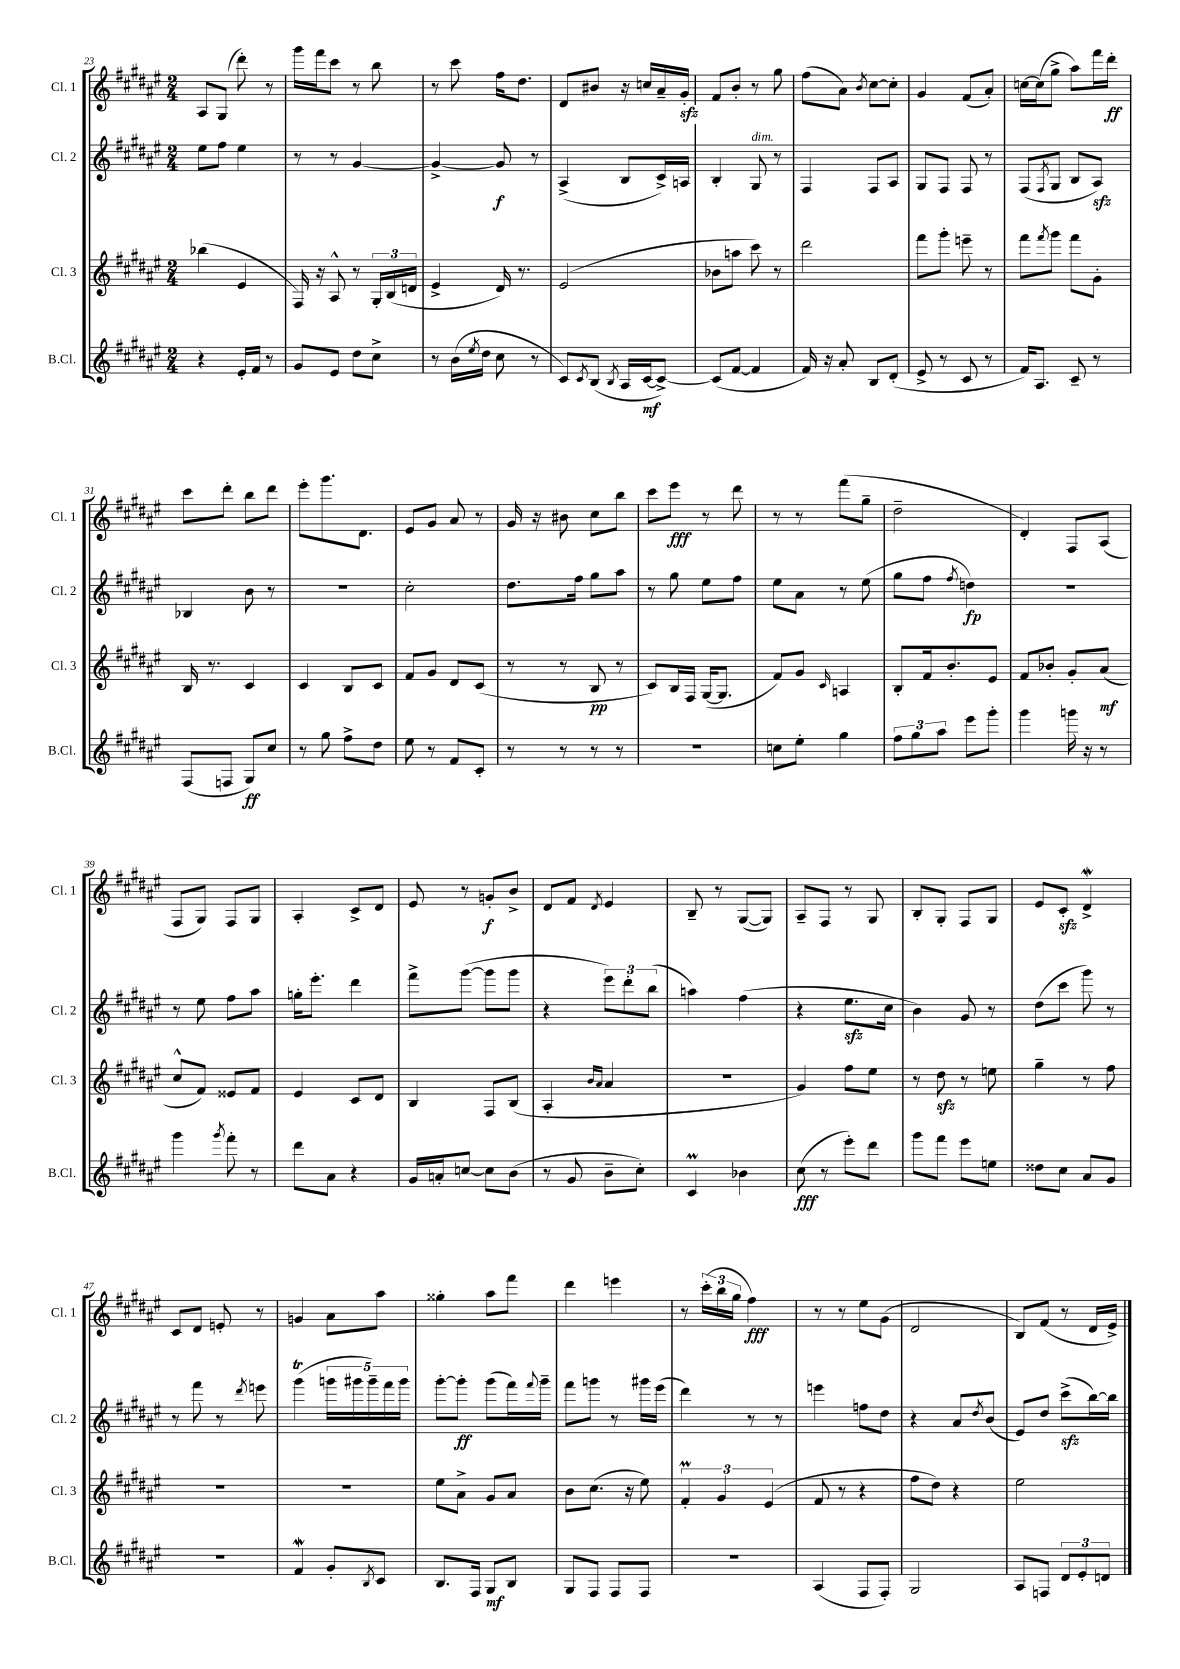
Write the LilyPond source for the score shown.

<<
\new StaffGroup <<
\new Staff = "s0" \with { instrumentName = "Cl. 1" shortInstrumentName = "Cl. 1" } {
    \clef treble \key fis \major \numericTimeSignature \time 2/4
    ais8 gis8( dis'''8-.) r8 |
    gis'''16 fis'''16 cis'''8 r8 b''8 |
    r8 cis'''8 fis''16 dis''8. |
    dis'8 bis'8 r16 c''16 ais'16-- gis'16-.\sfz |
    fis'8 b'8-. r8 gis''8 |
    fis''8( ais'8) \acciaccatura { b'8 } cis''8~ cis''8-. |
    gis'4 fis'8( ais'8-.) |
    c''16~ c''16( gis''8-> ais''8) fis'''16 dis'''16-.\ff |
    cis'''8 dis'''8-. b''8 dis'''8 |
    eis'''8-. gis'''8. dis'8. |
    eis'8 gis'8 ais'8 r8 |
    gis'16 r16 bis'8 cis''8 b''8 |
    cis'''8 eis'''8\fff r8 dis'''8 |
    r8 r8 fis'''8( gis''8-- |
    dis''2-- |
    dis'4-.) fis8 ais8( |
    fis8 gis8) fis8 gis8 |
    ais4-. cis'8-> dis'8 |
    eis'8 r8 g'8-.\f b'8-> |
    dis'8 fis'8 \acciaccatura { dis'8 } eis'4 |
    b8-- r8 gis8~( gis8) |
    ais8-- fis8 r8 gis8 |
    b8-. gis8-. fis8 gis8 |
    eis'8 cis'8-.\sfz dis'4->\mordent |
    cis'8 dis'8 e'8-. r8 |
    g'4 ais'8 ais''8 |
    gisis''4-. ais''8 fis'''8 |
    dis'''4 e'''4 |
    r8 \tuplet 3/2 { cis'''16-.( b''16 gis''16 } fis''4\fff) |
    r8 r8 eis''8 gis'8( |
    dis'2 |
    b8) fis'8( r8 dis'16 eis'16->) \bar "|." |
}
\new Staff = "s1" \with { instrumentName = "Cl. 2" shortInstrumentName = "Cl. 2" } {
    \clef treble \key fis \major \numericTimeSignature \time 2/4
    eis''8 fis''8 eis''4 |
    r8 r8 gis'4~ |
    gis'4~-> gis'8\f r8 |
    ais4->( b8 cis'16->) a16 |
    b4-. gis8^\markup { \italic "dim." } r8 |
    fis4 fis8 ais8 |
    gis8 fis8 fis8 r8 |
    fis8( \acciaccatura { fis8 } gis8 b8 ais8\sfz) |
    bes4 b'8 r8 |
    R2 |
    cis''2-. |
    dis''8. fis''16 gis''8 ais''8 |
    r8 gis''8 eis''8 fis''8 |
    eis''8 ais'8 r8 eis''8( |
    gis''8 fis''8 \acciaccatura { fis''8 } d''4\fp) |
    R2 |
    r8 eis''8 fis''8 ais''8 |
    g''16-. eis'''8.-. dis'''4 |
    fis'''8-> gis'''8~( gis'''8 gis'''8 |
    r4 \tuplet 3/2 { eis'''8) dis'''8-. b''8( } |
    a''4) fis''4( |
    r4 eis''8.\sfz cis''16 |
    b'4) gis'8 r8 |
    dis''8( cis'''8 gis'''8) r8 |
    r8 fis'''8 r8 \acciaccatura { dis'''8 } e'''8 |
    gis'''4\trill( \tuplet 5/4 { g'''16 gis'''16 gis'''16--) fis'''16 gis'''16 } |
    gis'''8~-. gis'''8-.\ff gis'''8( fis'''16) \appoggiatura { fis'''8 } gis'''16-- |
    fis'''8 g'''8 r8 gis'''16 eis'''16( |
    dis'''4) r8 r8 |
    e'''4 f''8 dis''8 |
    r4 ais'8 \acciaccatura { dis''8 } b'8( |
    eis'8) dis''8 cis'''8->\sfz( b''16~) b''16 \bar "|." |
}
\new Staff = "s2" \with { instrumentName = "Cl. 3" shortInstrumentName = "Cl. 3" } {
    \clef treble \key fis \major \numericTimeSignature \time 2/4
    bes''4( eis'4 |
    fis16) r16 ais8-^ r8 \tuplet 3/2 { gis16-. b16( d'16 } |
    eis'4-> dis'16) r8. |
    eis'2( |
    bes'8 a''8 cis'''8) r8 |
    dis'''2 |
    fis'''8 gis'''8-. e'''8-- r8 |
    fis'''8 \acciaccatura { fis'''8 } gis'''8 fis'''8 gis'8-. |
    b16 r8. cis'4 |
    cis'4 b8 cis'8 |
    fis'8 gis'8 dis'8 cis'8( |
    r8 r8 b8\pp r8 |
    cis'8) b16 fis16 gis16~( gis8. |
    fis'8) gis'8 \grace { cis'16 } a4 |
    b8-. fis'16 b'8.-. eis'8 |
    fis'8 bes'8-. gis'8-. ais'8\mf( |
    cis''8-^ fis'8) eisis'8 fis'8 |
    eis'4 cis'8 dis'8 |
    b4 fis8 b8( |
    ais4-. \grace { b'16 ais'16 } ais'4 |
    R2 |
    gis'4) fis''8 eis''8 |
    r8 dis''8\sfz r8 e''8 |
    gis''4-- r8 fis''8 |
    R2 |
    R2 |
    eis''8 ais'8-> gis'8 ais'8 |
    b'8 cis''8.( r16 eis''8) |
    \tuplet 3/2 { fis'4-.\prall gis'4 eis'4( } |
    fis'8 r8 r4 |
    fis''8 dis''8) r4 |
    eis''2 \bar "|." |
}
\new Staff = "s3" \with { instrumentName = "B.Cl." shortInstrumentName = "B.Cl." } {
    \clef treble \key fis \major \numericTimeSignature \time 2/4
    r4 eis'16-. fis'16 r8 |
    gis'8 eis'8 dis''8 cis''8-> |
    r8 b'16( \acciaccatura { eis''8 } dis''16 cis''8 r8 |
    cis'8) \acciaccatura { cis'8 } b8( \acciaccatura { b8 } ais16 cis'16~\mf cis'8~->) |
    cis'8( fis'8~ fis'4 |
    fis'16) r16 ais'8-. b8 dis'8-.( |
    eis'8-> r8 cis'8 r8 |
    fis'16) ais8. cis'8-- r8 |
    fis8( f8 gis8\ff) cis''8 |
    r8 gis''8 fis''8-> dis''8 |
    eis''8 r8 fis'8 cis'8-. |
    r8 r8 r8 r8 |
    R2 |
    c''8 eis''8-. gis''4 |
    \tuplet 3/2 { fis''8 gis''8 ais''8 } eis'''8 gis'''8-. |
    gis'''4 g'''16 r16 r8 |
    gis'''4 \acciaccatura { gis'''8 } fis'''8-. r8 |
    dis'''8 ais'8 r4 |
    gis'16 a'16-. c''8~ c''8 b'8( |
    r8 gis'8 b'8-- cis''8-.) |
    cis'4\prall bes'4 |
    cis''8\fff( r8 eis'''8-.) dis'''8 |
    gis'''8 fis'''8 eis'''8 e''8 |
    disis''8 cis''8 ais'8 gis'8 |
    r2 |
    fis'4\mordent gis'8-. \acciaccatura { b8 } cis'8 |
    b8. fis16 gis8\mf b8 |
    gis8 fis8 fis8 fis8 |
    R2 |
    ais4( fis8 fis8-.) |
    gis2 |
    ais8 f8 \tuplet 3/2 { dis'8 eis'8-. d'8 } \bar "|." |
}
>>
>>
\layout { \context { \Score currentBarNumber = #23 } }
